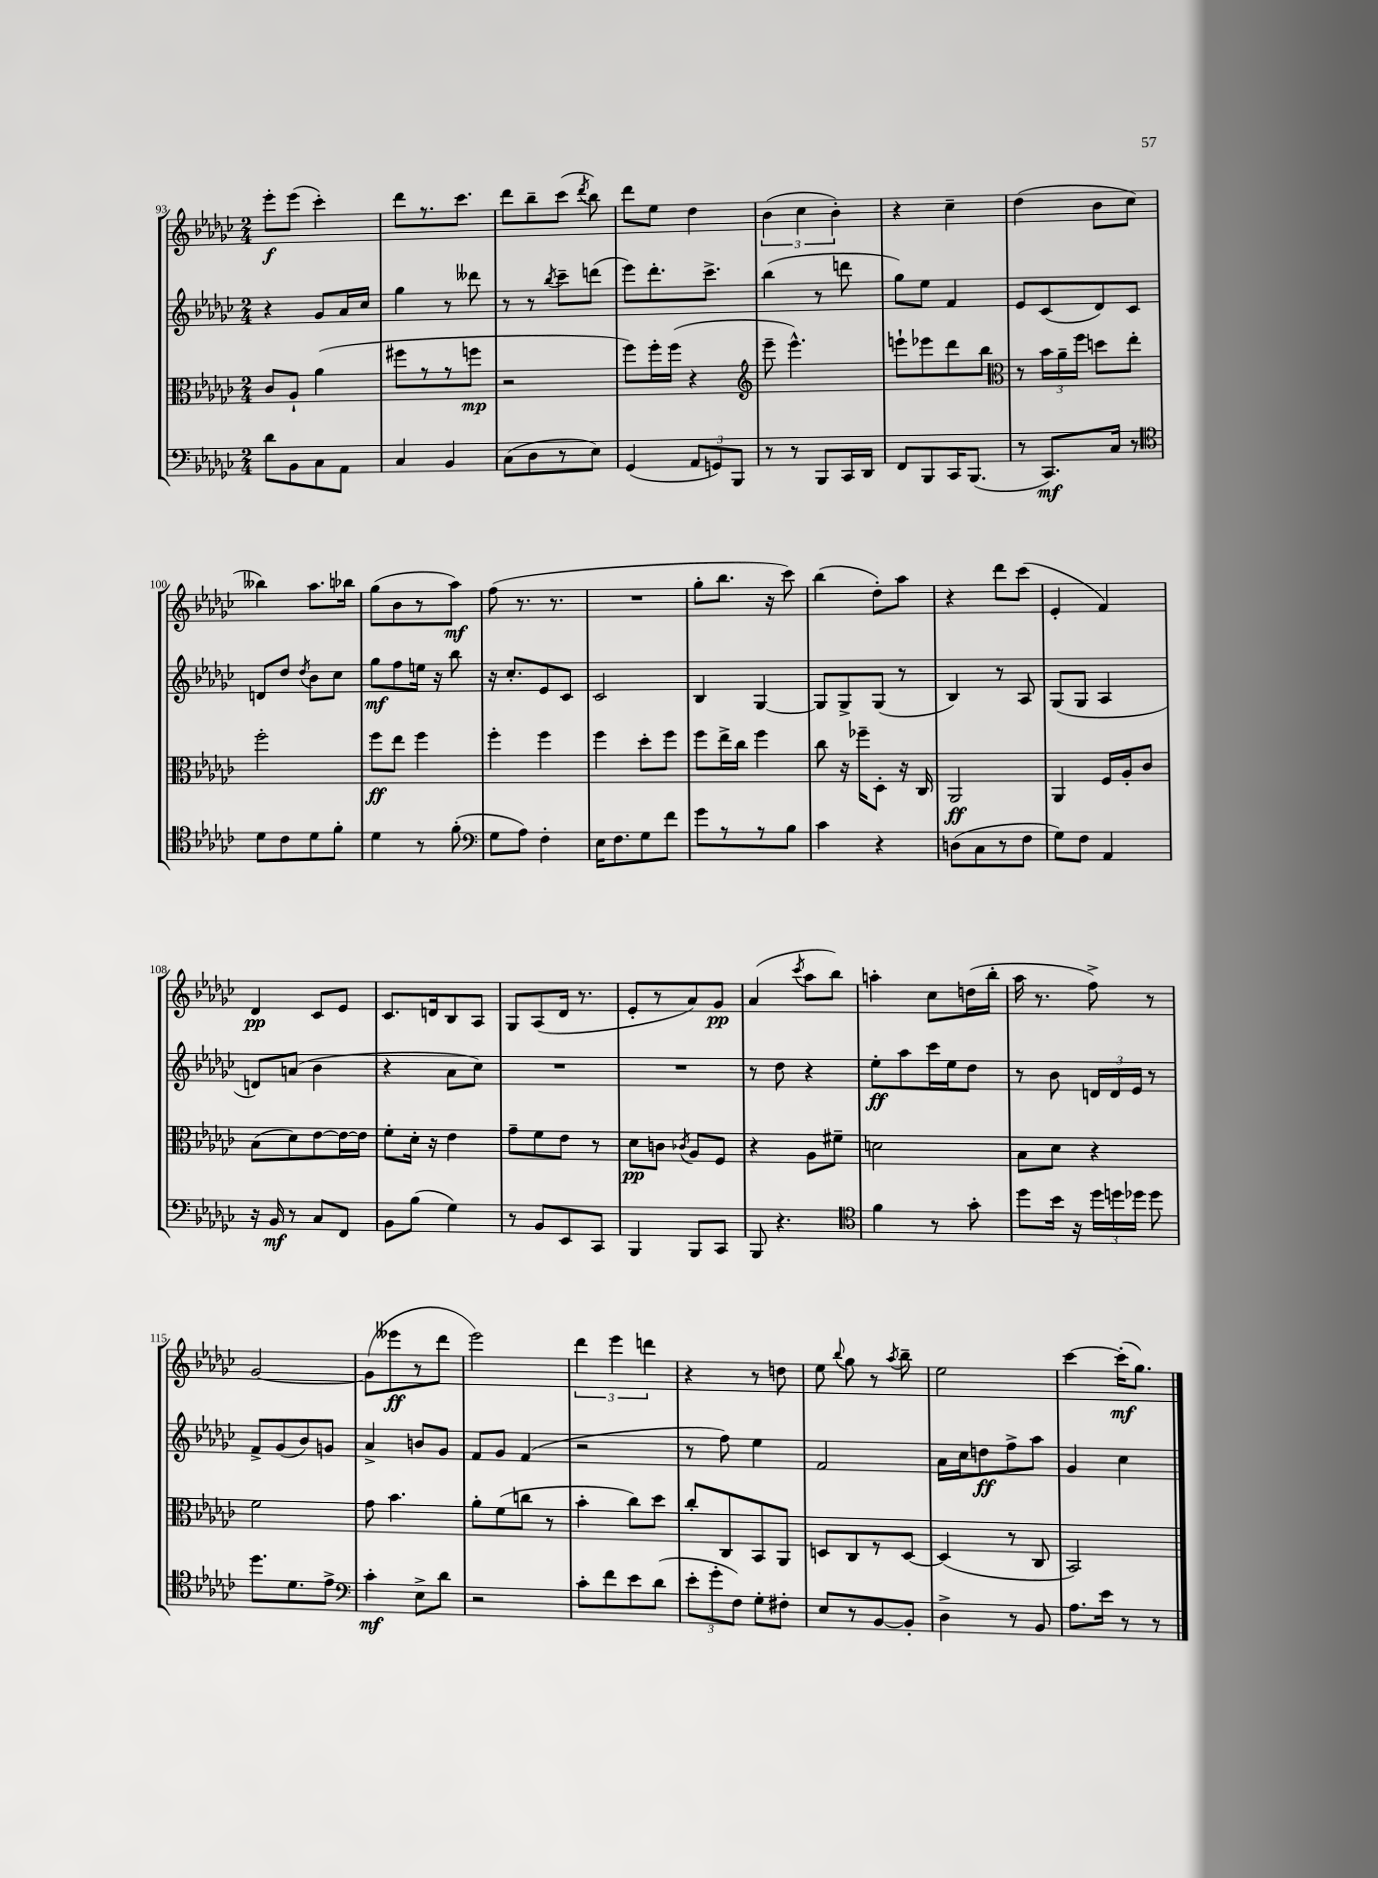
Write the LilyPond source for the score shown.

<<
\new StaffGroup <<
\new Staff = "s0" {
    \clef treble \key ges \major \numericTimeSignature \time 2/4
    \autoBeamOff ees'''8[-.\f ees'''8]( ces'''4-.) |
    des'''8[ r8. ces'''8.] |
    des'''8[ bes''8-- ces'''8]( \acciaccatura { des'''8 } bes''8) |
    des'''8[ ees''8] des''4 |
    \tuplet 3/2 { bes'4( ces''4 bes'4-.) } |
    r4 ces''4-- |
    des''4( bes'8[ ces''8] |
    beses''4) aes''8.[ bes''16] |
    ges''8[( bes'8 r8 aes''8]\mf) |
    f''8( r8. r8. |
    R2 |
    ges''8[-. bes''8.] r16 ces'''8) |
    bes''4( des''8[-.) aes''8] |
    r4 des'''8[ ces'''8]( |
    ees'4-. f'4) |
    des'4\pp ces'8[ ees'8] |
    ces'8.[ d'16 bes8 aes8] |
    ges8[ aes8( des'16] r8. |
    ees'8[-. r8 aes'8) ges'8]\pp |
    aes'4( \acciaccatura { ces'''8 } aes''8[ bes''8]) |
    a''4-. ces''8[ d''16( bes''16]-. |
    aes''16 r8. f''8->) r8 |
    ges'2~ |
    ges'8[( eeses'''8\ff r8 des'''8] |
    ees'''2) |
    \tuplet 3/2 { des'''4 ees'''4 d'''4 } |
    r4 r8 d''8 |
    ees''8 \appoggiatura { bes''8 } ges''8 r8 \acciaccatura { aes''8 } bes''8-- |
    ees''2 |
    ces'''4~ ces'''16[-.\mf( ges''8.]) \bar "|." |
}
\new Staff = "s1" {
    \clef treble \key ges \major \numericTimeSignature \time 2/4
    \autoBeamOff r4 ges'8[ aes'16 ces''16] |
    ges''4 r8 deses'''8 |
    r8 r8 \acciaccatura { bes''8 } ces'''8[-- d'''8]( |
    ees'''8[) des'''8.-. ces'''8.]-> |
    bes''4( r8 d'''8 |
    ges''8[) ees''8] f'4 |
    ees'8[ ces'8( des'8) ces'8] |
    d'8[ des''8] \acciaccatura { des''8 } bes'8[ ces''8] |
    ges''8[\mf f''8 e''16] r16 bes''8 |
    r16 ces''8.[-. ees'8 ces'8] |
    ces'2 |
    bes4 ges4~ |
    ges8[ ges8-> ges8]( r8 |
    bes4) r8 aes8 |
    ges8[( ges8] aes4 |
    d'8[) a'8]( bes'4 |
    r4 aes'8[ ces''8]) |
    R2 |
    R2 |
    r8 des''8 r4 |
    ees''8[-.\ff aes''8 ces'''16 ees''16 des''8] |
    r8 bes'8 \tuplet 3/2 { d'16[ d'16 ees'16] } r8 |
    f'8[-> ges'8( bes'8) g'8] |
    aes'4-> b'8[ ges'8] |
    f'8[ ges'8] f'4( |
    r2 |
    r8 f''8) ees''4 |
    f'2 |
    aes'16[ ces''16 d''8\ff f''8-> aes''8] |
    ges'4 ces''4 \bar "|." |
}
\new Staff = "s2" {
    \clef alto \key ges \major \numericTimeSignature \time 2/4
    \autoBeamOff ces'8[ aes8]-! aes'4( |
    fis''8[ r8 r8 f''8]\mp |
    r2 |
    f''8[) f''16-. f''16]( r4 |
    \clef treble ees'''8-- ees'''4.-^) |
    e'''8[-! ees'''8 des'''8 bes''8] |
    \clef alto r8 \tuplet 3/2 { bes'16[ aes'16-- f''16] } d''8[ ees''8]-. |
    f''2-. |
    f''8[\ff ees''8] f''4 |
    f''4-. f''4 |
    f''4 des''8[-. f''8] |
    f''8[ ees''16-> ces''16] f''4 |
    ces''8 r16 fes''16[-- des8]-. r16 ces16 |
    aes,2\ff |
    aes,4 f16[ aes16-. ces'8] |
    bes8[( des'8) ees'8~ ees'16~ ees'16] |
    f'8[-. des'16]-. r16 ees'4 |
    ges'8[-- f'8 ees'8] r8 |
    des'8[\pp c'8] \acciaccatura { ces'8 } aes8[ f8] |
    r4 aes8[ fis'8]-- |
    d'2 |
    bes8[ des'8] r4 |
    f'2 |
    ges'8 bes'4. |
    aes'8[-. f'8( c''8] r8 |
    bes'4-. ces''8[) des''8] |
    ces''8[-. ces8 bes,8 aes,8] |
    d8[ ces8 r8 d8]~ |
    d4( r8 ces8 |
    bes,2) \bar "|." |
}
\new Staff = "s3" {
    \clef bass \key ges \major \numericTimeSignature \time 2/4
    \autoBeamOff des'8[ bes,8 ces8 aes,8] |
    ces4 bes,4 |
    ces8[( des8 r8 ees8]) |
    ges,4( \tuplet 3/2 { aes,8[ g,8) bes,,8] } |
    r8 r8 bes,,8[ ces,16 des,16] |
    f,8[ bes,,8 ces,16 bes,,8.]( |
    r8 ces,8.[\mf) ces16] r8 |
    \clef tenor des'8[ ces'8 des'8 f'8]-. |
    des'4 r8 f'8-.( |
    \clef bass ges8[ aes8]) f4-. |
    ees16[ f8. ges8 f'8] |
    ges'8[ r8 r8 bes8] |
    ces'4 r4 |
    d8[( ces8 r8 f8] |
    ges8[) f8] aes,4 |
    r16 bes,16\mf r8 ces8[ f,8] |
    bes,8[ bes8]( ges4) |
    r8 bes,8[ ees,8 ces,8] |
    bes,,4 bes,,8[ ces,8] |
    bes,,8 r4. |
    \clef tenor f'4 r8 ges'8-. |
    des''8[ bes'16] r16 \tuplet 3/2 { des''16[ d''16 des''16] } des''8 |
    des''8.[ des'8. ees'8]-> |
    \clef bass ces'4-.\mf ees8[-> des'8] |
    r2 |
    ces'8[-. f'8 ees'8 des'8]( |
    \tuplet 3/2 { ees'8[-. ges'8-. f8]) } ges8[-. fis8]-. |
    ees8[ r8 bes,8~ bes,8]-. |
    des4-> r8 bes,8 |
    aes8.[ ees'16] r8 r8 \bar "|." |
}
>>
>>
\layout { \context { \Score currentBarNumber = #93 } }
